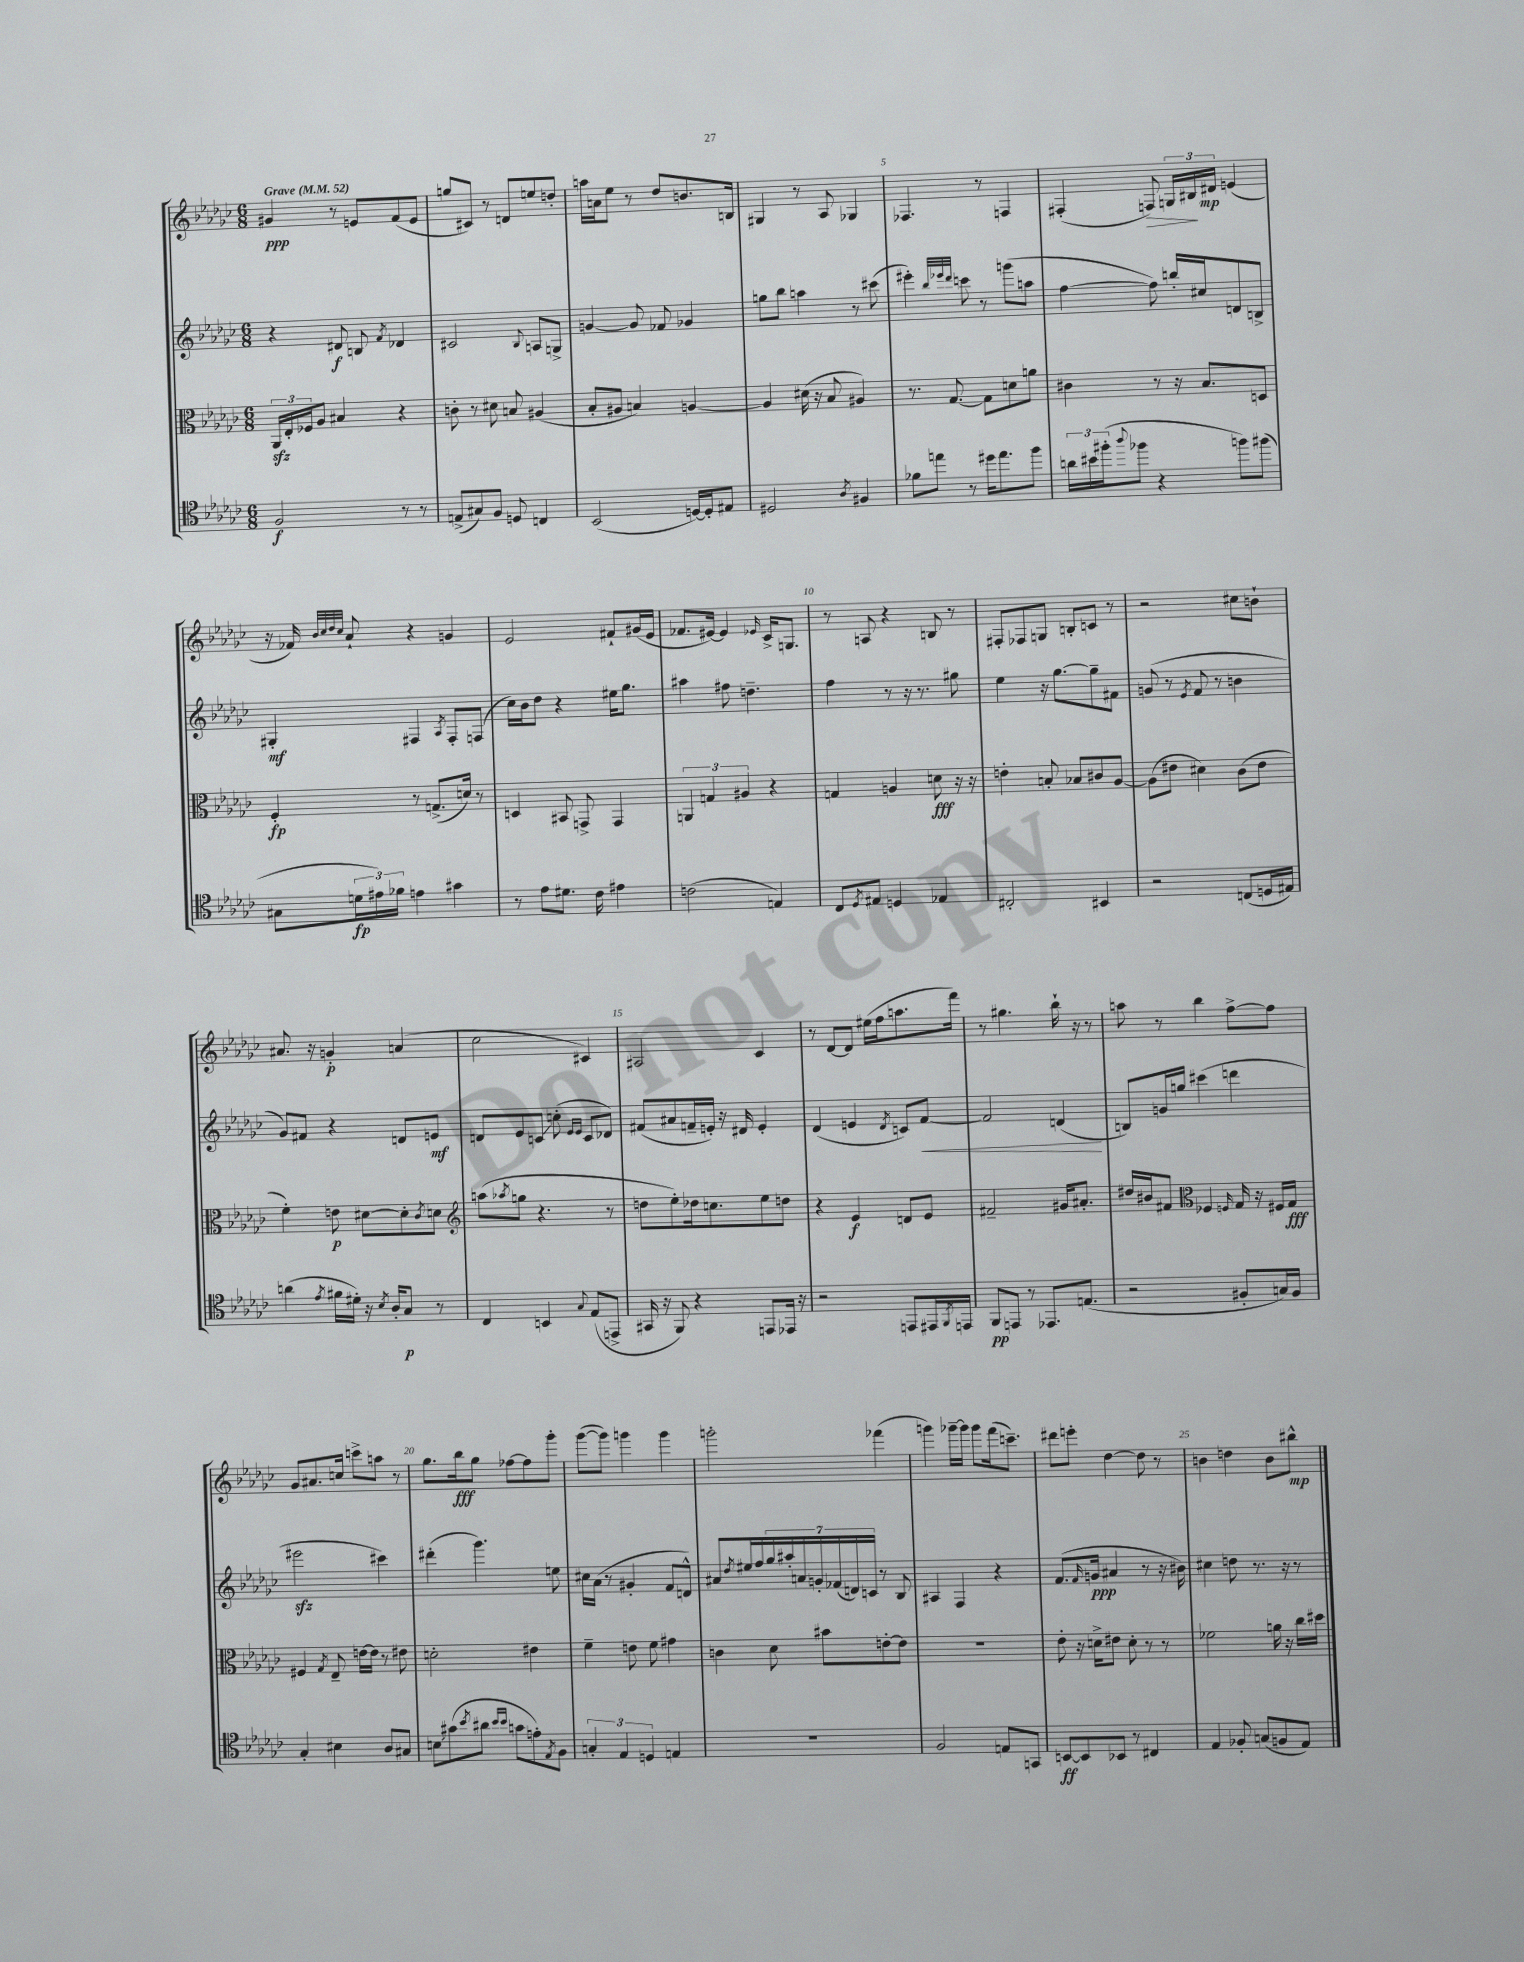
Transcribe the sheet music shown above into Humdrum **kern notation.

**kern	**kern	**kern	**kern
*staff4	*staff3	*staff2	*staff1
*clefC4	*clefC3	*clefG2	*clefG2
*k[b-e-a-d-g-c-]	*k[b-e-a-d-g-c-]	*k[b-e-a-d-g-c-]	*k[b-e-a-d-g-c-]
*M6/8	*M6/8	*M6/8	*M6/8
*MM52	*MM52	*MM52	*MM52
2F	24AA-	4r	4g#
.	24E-'	.	.
.	24F-	.	.
.	8A-	.	.
.	4B#	8d#	8r
.	.	8B	8e
.	.	8qf	.
8r	4r	4d-	(8f
8r	.	.	8e
=	=	=	=
(8E^	8c'	2c#	8gg
8G#)	8r	.	8c#)
8F	8d#	.	8r
8D	8B	.	8d
.	.	8qqB-	.
4C	(4A#	8A	8ee
.	.	8G^	8dd'
=	=	=	=
(2BB-	8B-'	[4g	16aa
.	.	.	16a
.	8A#	.	8ee-
.	4B)	8g]	8r
.	.	8f-	8dd-
[16D)	[4A	4g-	8.b
16D']	.	.	.
8E#	.	.	.
.	.	.	16B
=	=	=	=
2D#	4A]	8gg	4G#
.	.	8bb-	.
.	(16d#	4aa	8r
.	16r	.	.
.	8B-	.	8A-
8qA-	.	.	.
4F#	4A#)	8r	4G-
.	.	(8ccc#	.
=	=	=	=
8f-	8.r	4eee#')	4.F-
8ee	.	.	.
.	[8.G-	.	.
.	.	32qqbb-	.
.	.	32qqeee-	.
.	.	32qqddd-	.
8r	.	8ccc	.
16dd#	8G-]	8r	8r
8.ee	.	.	.
.	8d	(8ggg	4F
8ff	8a	8aa	.
=	=	=	=
24a	4c#	[4ff	(4F#'
24b#	.	.	.
(24ff#'	.	.	.
8qqaa-	.	.	.
8ff-	.	.	.
4r	8r	8ff])	8F)
.	16r	16bb'	24G
.	.	.	24B#
.	8.B-	16cc#	.
.	.	.	24d#
8ff)	.	8d	(4e
(8ff#	8D	8B^	.
=	=	=	=
8G#	4F'	4G#'	16r
.	.	.	16f-)
.	.	.	32qqb-
.	.	.	32qqcc-
.	.	.	32qqdd-
.	.	.	32qqcc-
24d	.	.	8a-`
24e#)	.	.	.
24f-	.	.	.
4e	8r	4F#	4r
.	(8.G^	.	.
.	.	8qA-	.
4g#	.	8F#'	4g
.	16d)	.	.
.	8r	(8F	.
=	=	=	=
8r	4D	16cc-)	2e-
.	.	16b-	.
8e-	.	8dd-	.
8.d#	8BB#	4r	.
.	8GG^	.	.
16c-	.	.	.
4e#	4GG	16ee#	8f#`
.	.	8.gg-	.
.	.	.	(16g#
.	.	.	16e-
=	=	=	=
(2c	6AA	4aa#	8.f-
.	6G	.	.
.	.	.	[16e#)
.	.	8ff#	4e#]
.	6A#	.	.
.	.	4.dd~	.
.	.	.	16qqe-
4E)	4r	.	16c-^
.	.	.	8.G
=	=	=	=
8C-	4G	4ff	8r
8qD-	.	.	.
8E#	.	.	8A
4D	4A	8r	4r
.	.	16r	.
.	.	8.r	.
4E-	8d	.	8B
.	16r	8gg#	8r
.	16r	.	.
=	=	=	=
2C#'	4e'	4ee-	8F#'
.	.	.	8F-
.	8B'	16r	8G
.	.	[8.gg-	.
.	8B-	.	8B'
4BB#	8c#	8gg-~]	8c
.	[8A-	8f#	8r
=	=	=	=
2r	(8A-]	(8g	2r
.	8e#	8r	.
.	.	8qe-	.
.	4d#)	8f	.
.	.	8r	.
(8C	(8c-	4b	8cc#
16D	8e#	.	8b`
16E#)	.	.	.
=	=	=	=
(4a	4f')	8g-)	8.a#
.	.	8f#	.
.	.	.	16r
8qe-	.	.	.
16f#	8e	4r	4g'
16d#')	.	.	.
16r	[8d#	.	.
8qB-	.	.	.
16A-'	.	.	.
8G-	8d#']	8d	(4a
.	8qc-	.	.
8r	8d	8e	.
=	=	=	=
*	*clefG2	*	*
4C-	(8aa	8d	2cc-
.	8qaa-	.	.
.	8gg	8e-	.
4BB	4.r	8c	.
.	.	(8cc'	.
.	.	16qqe-	.
8qqG-	.	16qqe-	.
(8E-	.	8c	4c#)
8EE^	8r	8d-)	.
=	=	=	=
16GG#	8dd	(8f#	2A#
16r	.	.	.
8FF)	8ee-')	8a#	.
4r	16dd-	16f~	.
.	8.cc	16e')	.
.	.	16r	.
.	.	16d#	.
8EE	8ee-	4e'	4c-
16EE-	8dd	.	.
16r	.	.	.
=	=	=	=
2r	4r	(4d-	8r
.	.	.	[8d-
.	4e-	4e	8d-]
.	.	.	(16ee#
.	.	.	16ff
.	.	8qd-	.
8EE	8d	8c)	8.aa
16EE#	8e-	[8f	.
8qFF	.	.	.
16EE	.	.	16fff)
=	=	=	=
8FF	2f#~	2f]	8r
8EE	.	.	4.gg#
8r	.	.	.
8.EE-	.	.	.
.	16g#	(4d	16bb-`
(8.E	8.a#'	.	16r
.	.	.	8r
=	=	=	=
2r	16dd#	8B)	8aa
.	16b#	.	.
.	8f#	16g	8r
.	.	16gg	.
*	*clefC3	*	*
.	4F-	(4ccc#	4bb-
.	16qqF	.	.
8F#'	16G-	4ddd	[8ff^
.	16r	.	.
16G)	16F#	.	8ff]
16F#	16G-	.	.
=	=	=	=
4G-'	4F#	2eee#	8g-
.	.	.	8.a#
.	8qG-	.	.
4B#	8E-~	.	.
.	.	.	16cc
.	[16e	.	8ccc^
.	16e]	.	.
8A-	8r	4ccc#)	8aa
8G#	8e#	.	8r
=	=	=	=
8B	2d'	(4ddd#'	8.gg-
(8g#	.	.	.
.	.	.	16bb-
8qb-	.	.	.
8a#	.	4.ggg-)	8gg-
16qqb-	.	.	.
16qqb-	.	.	.
8g	.	.	[8ff-
8e')	4e#	.	8ff-]
8qE-	.	.	.
8F	.	8ee	8ggg-'
=	=	=	=
6G'	4f~	16cc#	([8ggg-
.	.	(16a-	.
.	.	8r	8ggg-])
6E-	.	.	.
.	8e	4g#'	4ggg
6D	.	.	.
.	8f	.	.
4E	4g#	8f	4ggg
.	.	8d^^)	.
=	=	=	=
2.r	4c	8a#	2ggg'
.	.	8qdd-	.
.	.	16ee#	.
.	.	16ff	.
.	8d-	28gg-	.
.	.	28aa#'	.
.	.	28a	.
.	.	28g'	.
.	8b#	.	.
.	.	(28f-	.
.	.	28d)	.
.	.	28c	.
.	[8e'	8r	(4fff-
.	8e]	8B-	.
=	=	=	=
2F	2.r	4A#	4ggg)
.	.	4F	[16ggg-~
.	.	.	16ggg-]
.	.	.	8ggg-
8E	.	4r	(16fff
.	.	.	8.ccc~)
8GG	.	.	.
=	=	=	=
[8BB	8e-'	(8.f	8ddd#
8BB]	16r	.	8eee'
.	.	16qqf	.
.	16d^	16g	.
8BB-	8e#	4a#	[4dd-
8r	8d'	.	.
4C#	8r	8r	8dd-]
.	8r	16r	8r
.	.	16b#)	.
=	=	=	=
4E-	2f-	4cc#	4b
8F-'	.	8dd	4dd
(8G	.	8.r	.
8F	16a	.	8b
.	16r	16r	.
8E-)	16cc-	8r	8bb#^^
.	16dd#	.	.
==	==	==	==
*-	*-	*-	*-
